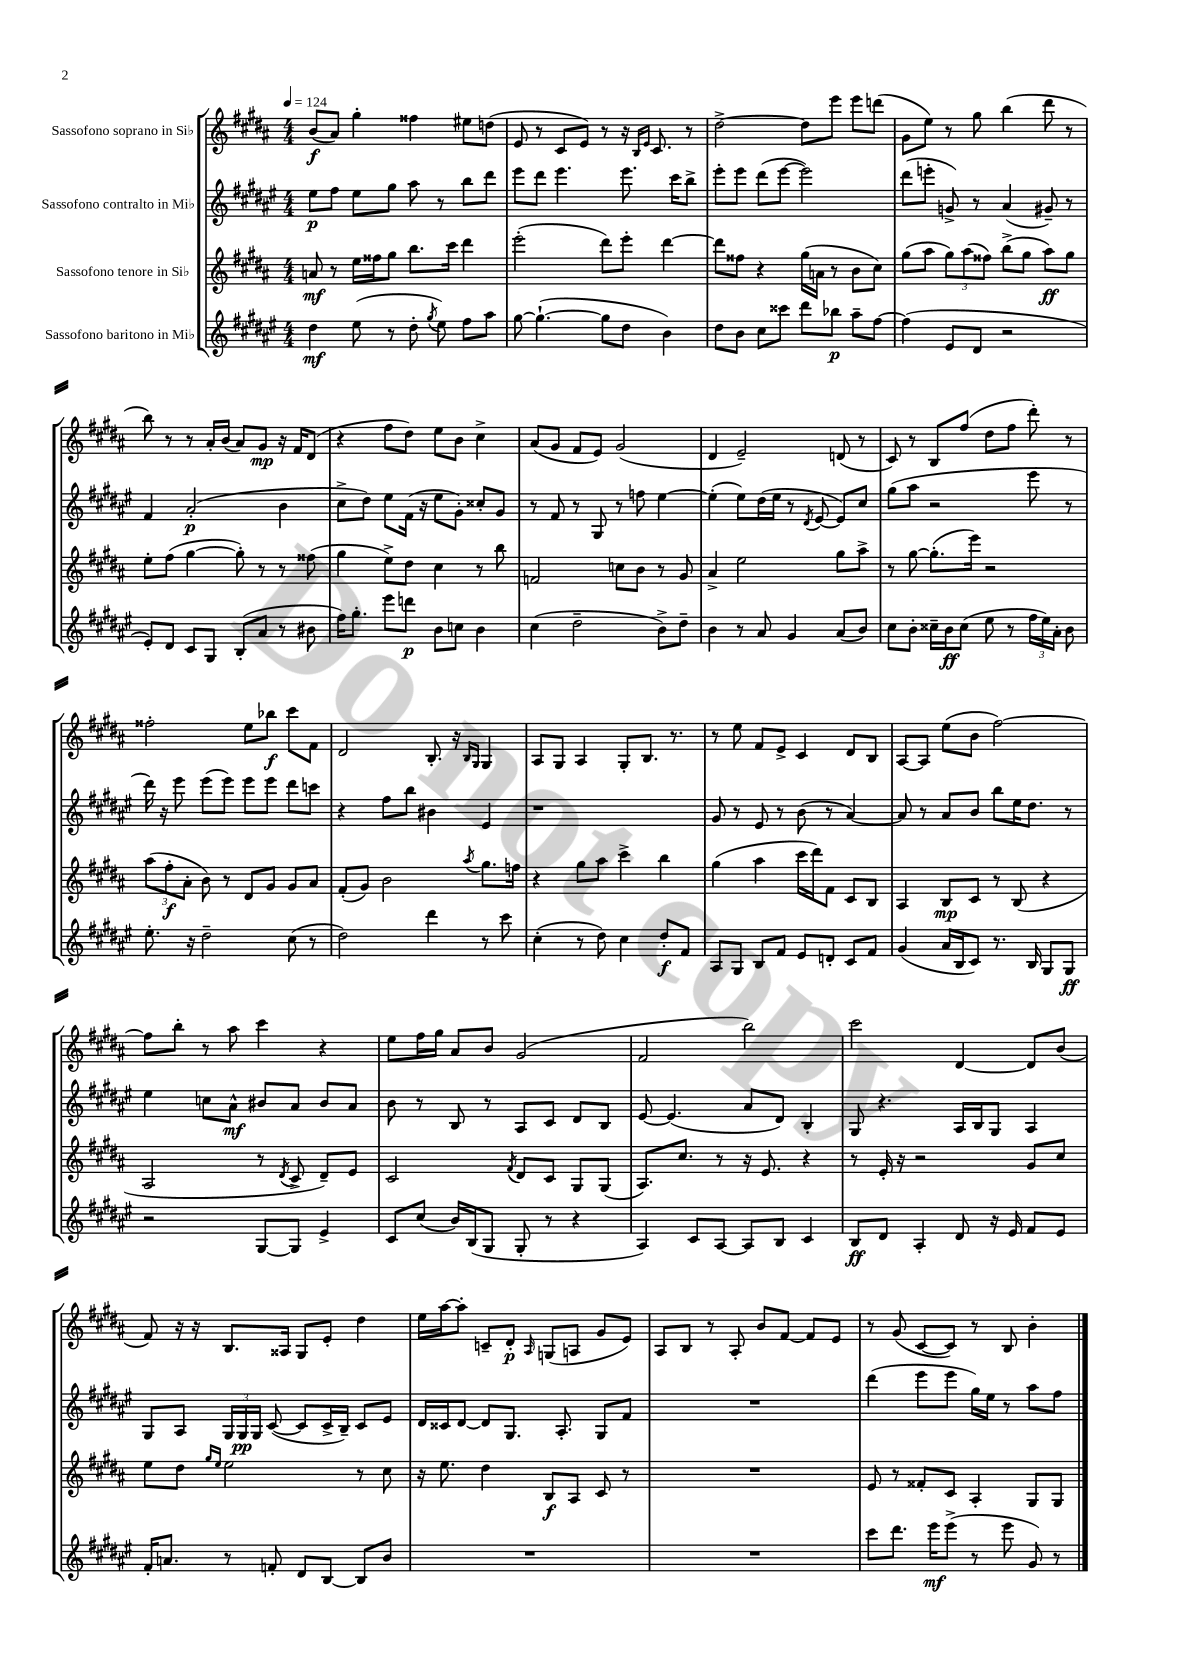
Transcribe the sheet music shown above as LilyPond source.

<<
\new StaffGroup <<
\new Staff = "s0" \with { instrumentName = "Sassofono soprano in Sib" } {
    \clef treble \key b \major \numericTimeSignature \time 4/4 \tempo 4 = 124
    \autoBeamOff b'8[\f( ais'8]) gis''4-. fisis''4 eis''8[ d''8]( |
    e'8 r8 cis'8[ e'8]) r8 r16 \grace { b16[ e'16] } cis'8. r8 |
    dis''2~-> dis''8[ e'''8] e'''8[ d'''8]( |
    gis'8[ e''8]) r8 gis''8 b''4( dis'''8 r8 |
    b''8) r8 r8 ais'16[-. b'16]( ais'8[) gis'8]\mp r16 fis'16[ dis'8]( |
    r4 fis''8[ dis''8]) e''8[ b'8] cis''4-> |
    ais'8[( gis'8] fis'8[ e'8]) gis'2( |
    dis'4 e'2--) d'8( r8 |
    cis'8) r8 b8[ fis''8]( dis''8[ fis''8] dis'''8-.) r8 |
    fisis''2-. e''8[ bes''8]\f cis'''8[ fis'8] |
    dis'2 b8.-. r16 \grace { b16[ gis16] } gis4 |
    ais8[ gis8] ais4 gis8[-. b8.] r8. |
    r8 e''8 fis'8[ e'8]-> cis'4 dis'8[ b8] |
    ais8[~ ais8] e''8[( b'8] fis''2~) |
    fis''8[ b''8]-. r8 ais''8 cis'''4 r4 |
    e''8[ fis''16 gis''16] ais'8[ b'8] gis'2( |
    fis'2 b''2) |
    cis'''2 dis'4~ dis'8[ b'8]( |
    fis'8) r16 r16 b8.[ aisis16] gis8[ e'8]-. dis''4 |
    e''16[ ais''16~ ais''8]-. c'8[-- dis'8]-.\p \grace { ais16 } g8[( a8] gis'8[ e'8]) |
    ais8[ b8] r8 ais8-. b'8[ fis'8]~ fis'8[ e'8] |
    r8 gis'8( cis'8[~ cis'8]) r8 b8 b'4-. \bar "|." |
}
\new Staff = "s1" \with { instrumentName = "Sassofono contralto in Mib" } {
    \clef treble \key fis \major \numericTimeSignature \time 4/4
    \autoBeamOff eis''8[\p fis''8] eis''8[ gis''8] ais''8 r8 b''8[ dis'''8] |
    eis'''8[ dis'''8] eis'''4. eis'''8. cis'''16[ b''8]-> |
    eis'''8[-. eis'''8] dis'''8[( eis'''8]~ eis'''2) |
    dis'''8[( e'''8]-. g'8->) r8 ais'4( gis'8--) r8 |
    fis'4 ais'2-.\p( b'4 |
    cis''8[-> dis''8]) eis''8[ fis'16]( r16 eis''8[ gis'8]-.) cisis''8[-. gis'8] |
    r8 fis'8 r8 gis8 r8 f''8 eis''4~ |
    eis''4-.( eis''8[) dis''16( eis''16] r8 \acciaccatura { dis'8 } eis'8~ eis'8[) cis''8] |
    gis''8[( ais''8] r2 eis'''8 r8 |
    dis'''16) r16 eis'''8 eis'''8[( eis'''8]) eis'''8[ eis'''8] dis'''8[ c'''8] |
    r4 fis''8[ b''8] bis'4 eis'4 |
    r1 |
    gis'8 r8 eis'8 r8 b'8( r8 ais'4~) |
    ais'8 r8 ais'8[ b'8] b''8[ eis''16 dis''8.] r8 |
    eis''4 c''8[ ais'8]-^\mf bis'8[ ais'8] bis'8[ ais'8] |
    b'8 r8 b8 r8 ais8[ cis'8] dis'8[ b8] |
    eis'8~ eis'4.( ais'8[ dis'8]) b4-. |
    gis8 r4. ais16[ b16 gis8] ais4 |
    gis8[ ais8] \tuplet 3/2 { gis16[ gis16\pp gis16] } cis'8~( cis'8[ cis'16-> b16]--) cis'8[ eis'8] |
    dis'16[ cisis'16 dis'8]~ dis'8[ gis8.] ais8.-. gis8[ fis'8] |
    R1 |
    dis'''4( eis'''8[ eis'''8] gis''16[) eis''16] r8 ais''8[ fis''8] \bar "|." |
}
\new Staff = "s2" \with { instrumentName = "Sassofono tenore in Sib" } {
    \clef treble \key b \major \numericTimeSignature \time 4/4
    \autoBeamOff a'8\mf r8 e''16[ fisis''16 gis''8] b''8.[ cis'''16] dis'''4 |
    e'''2-.( dis'''8[) e'''8]-. dis'''4~ |
    dis'''8[ fisis''8] r4 gis''16[( a'16] r8 b'8[ cis''8]) |
    gis''8[( ais''8] \tuplet 3/2 { gis''8[) ais''8( fisis''8]) } b''8[->( gis''8] ais''8[\ff) gis''8] |
    e''8[-. fis''8]( gis''4~ gis''8-.) r8 r8 fisis''8( |
    gis''4 e''8[->) dis''8] cis''4 r8 b''8 |
    f'2 c''8[ b'8] r8 gis'8 |
    ais'4-> e''2 gis''8[ ais''8]-> |
    r8 gis''8~ gis''8.[-.( e'''16]) r2 |
    \tuplet 3/2 { ais''8[( fis''8-.\f ais'8]-. } b'8) r8 dis'8[ gis'8] gis'8[ ais'8] |
    fis'8[-.( gis'8]) b'2 \acciaccatura { ais''8 } gis''8.[ f''16] |
    r4 gis''8[ ais''8] cis'''4-> b''4 |
    gis''4( ais''4 cis'''16[ dis'''16) fis'8] cis'8[ b8] |
    ais4 b8[\mp cis'8] r8 b8( r4 |
    ais2 r8 \acciaccatura { dis'8 } cis'8-> dis'8[--) e'8] |
    cis'2 \acciaccatura { fis'8 } dis'8[ cis'8] gis8[ gis8]( |
    ais8.[) cis''8.] r8 r16 e'8. r4 |
    r8 e'16-. r16 r2 gis'8[ cis''8] |
    e''8[ dis''8] \grace { gis''16[ e''16] } e''2 r8 cis''8 |
    r16 e''8. dis''4 b8[\f ais8] cis'8 r8 |
    R1 |
    e'8 r8 fisis'8[-. cis'8] ais4-. gis8[ gis8] \bar "|." |
}
\new Staff = "s3" \with { instrumentName = "Sassofono baritono in Mib" } {
    \clef treble \key fis \major \numericTimeSignature \time 4/4
    \autoBeamOff dis''4\mf eis''8( r8 dis''8-. \acciaccatura { gis''8 } eis''8) fis''8[ ais''8] |
    gis''8~ gis''4.~-!( gis''8[ dis''8] b'4) |
    dis''8[ b'8] cis''8[ cisis'''8] dis'''8[ bes''8]\p ais''8[-- fis''8]~ |
    fis''4( eis'8[ dis'8] r2 |
    eis'8[-.) dis'8] cis'8[ gis8] b8[-.( ais'8] r8 bis'8 |
    fis''16[) gis''8.]-. eis'''8[ d'''8]\p b'8[ c''8] b'4 |
    cis''4( dis''2-- b'8[->) dis''8]-- |
    b'4 r8 ais'8 gis'4 ais'8[( b'8]) |
    cis''8[ b'8]-. cisis''16[-- b'16\ff cisis''8]( eis''8 r8 \tuplet 3/2 { fis''16[ eis''16) ais'16]-. } b'8 |
    eis''8.-. r16 dis''2-- cis''8( r8 |
    dis''2) dis'''4 r8 cis'''8 |
    cis''4-.( r8 dis''8) cis''4 dis''8[-.\f fis'8] |
    ais8[ gis8] b8[ fis'8] eis'8[ d'8]-. cis'8[ fis'8] |
    gis'4( ais'16[ b16 cis'8]) r8. b16 gis8[ gis8]\ff |
    r2 gis8[~ gis8] eis'4-> |
    cis'8[ cis''8]( b'16[) b16( gis8] gis8-. r8 r4 |
    ais4) cis'8[ ais8]~ ais8[ b8] cis'4 |
    b8[\ff dis'8] ais4-. dis'8 r16 eis'16 fis'8[ eis'8] |
    fis'16[-. a'8.] r8 f'8-. dis'8[ b8]~ b8[ b'8] |
    R1 |
    R1 |
    cis'''8[ dis'''8.] eis'''16[\mf eis'''8]->( r8 eis'''8 gis'8) r8 \bar "|." |
}
>>
>>
\layout { \context { \Score \remove "Bar_number_engraver" } }
